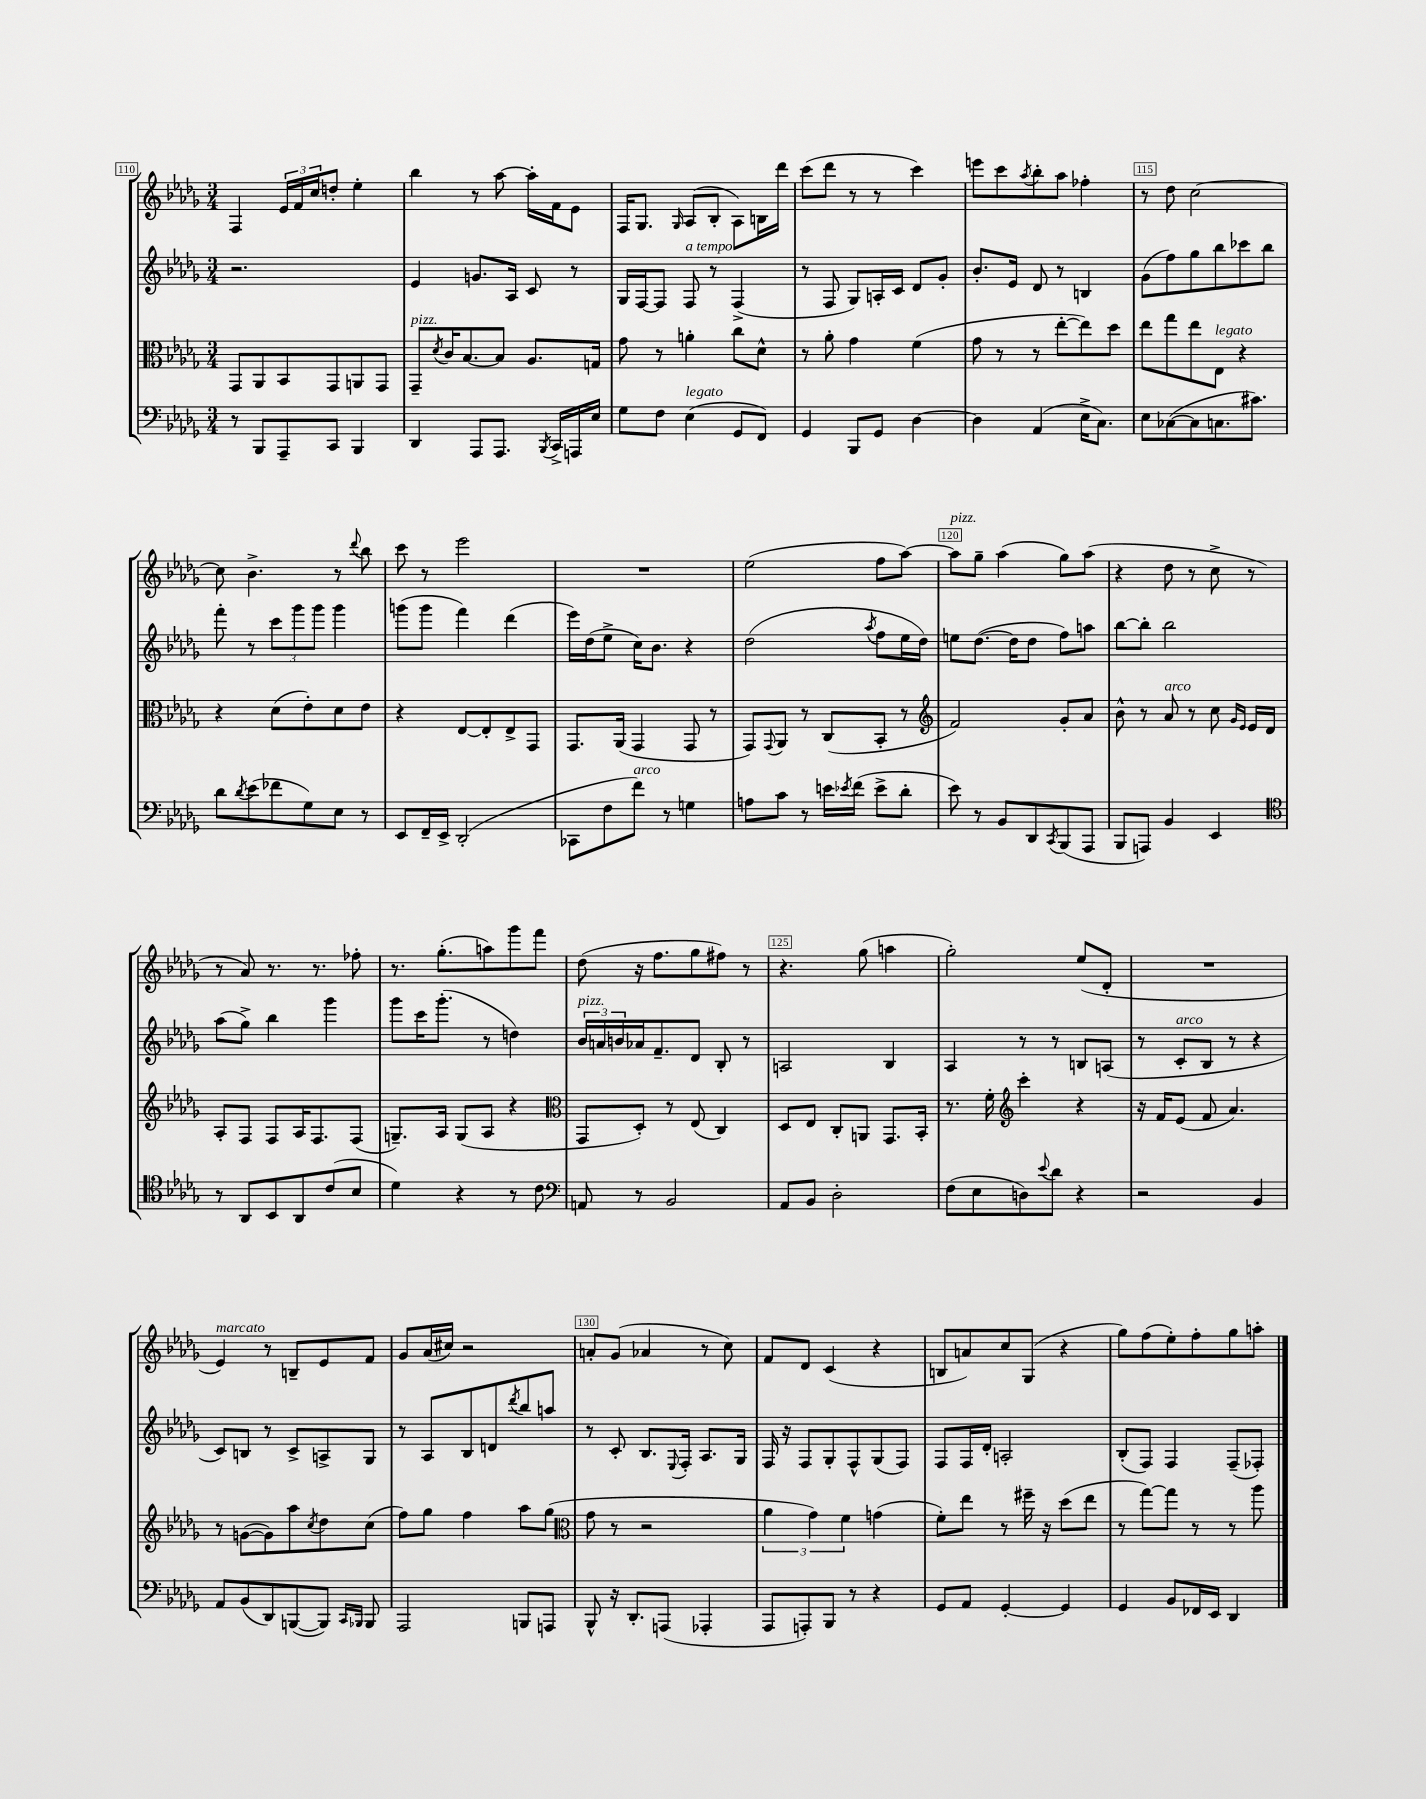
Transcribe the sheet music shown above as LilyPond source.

<<
\new StaffGroup <<
\new Staff = "s0" {
    \clef treble \key des \major \numericTimeSignature \time 3/4
    f4 \tuplet 3/2 { ees'16 f'16 c''16 } d''8-. ees''4-. |
    bes''4 r8 aes''8~ aes''16-. f'16 ees'8 |
    f16 ges8. \grace { ges16 } aes8( bes8-. aes8) b16 des'''16 |
    c'''8( des'''8 r8 r8 c'''4) |
    e'''8 c'''8 \acciaccatura { aes''8 } bes''8-. aes''8 fes''4-. |
    r8 des''8 c''2~ |
    c''8 bes'4.-> r8 \appoggiatura { des'''8 } bes''8 |
    c'''8 r8 ees'''2 |
    R2. |
    ees''2( f''8 aes''8~) |
    aes''8^\markup { \italic "pizz." } ges''8-- aes''4( ges''8) aes''8( |
    r4 des''8 r8 c''8-> r8 |
    r8 aes'8) r8. r8. fes''8-. |
    r8. ges''8.-.( a''8) ges'''8 f'''8 |
    des''8( r16 f''8. ges''8 fis''8) r8 |
    r4. ges''8( a''4 |
    ges''2-.) ees''8( des'8-. |
    R2. |
    ees'4^\markup { \italic "marcato" }) r8 b8-- ees'8 f'8 |
    ges'8 aes'16( cis''16) r2 |
    a'8-. ges'8( aes'4 r8 c''8) |
    f'8 des'8 c'4( r4 |
    b8 a'8) c''8 ges8( r4 |
    ges''8) f''8( ees''8-.) f''8-. ges''8 a''8-. \bar "|." |
}
\new Staff = "s1" {
    \clef treble \key des \major \numericTimeSignature \time 3/4
    r2. |
    ees'4 g'8. aes16 c'8 r8 |
    ges16 f16~ f8 f8^\markup { \italic "a tempo" } r8 f4->( |
    r8 f8 ges8) a16-. c'16 des'8 ges'8-. |
    bes'8.-. ees'16 des'8 r8 b4 |
    ges'8( f''8) ges''8 bes''8 ces'''8 bes''8 |
    f'''8-. r8 \tuplet 3/2 { c'''8 ges'''8 ges'''8 } ges'''4 |
    g'''8( g'''8 f'''4) des'''4( |
    ees'''16) des''16( ees''8-> c''16) bes'8. r4 |
    des''2( \acciaccatura { aes''8 } f''8 ees''16 des''16) |
    e''8 des''8.~( des''16 des''8 f''8) a''8 |
    bes''8~ bes''8-. bes''2 |
    aes''8( ges''8->) bes''4 ges'''4 |
    ges'''8 c'''16 ges'''8.-.( r8 d''4) |
    \tuplet 3/2 { bes'16^\markup { \italic "pizz." } a'16 b'16 } aes'16 f'8.-- des'8 bes8-. r8 |
    a2 bes4 |
    aes4 r8 r8 b8 a8( |
    r8 c'8-.^\markup { \italic "arco" } bes8 r8 r4 |
    c'8) b8 r8 c'8-> a8-> ges8 |
    r8 aes8 bes8 d'8 \acciaccatura { des'''8 } bes''8 a''8 |
    r8 c'8-. bes8. \appoggiatura { ees8 } f16-. aes8. ges16 |
    f16 r16 f8 ges8-. f8-^ ges8( f8) |
    f8 f16 des'16-. a2-. |
    bes8-.( f8) f4 f8--( fes8-.) \bar "|." |
}
\new Staff = "s2" {
    \clef alto \key des \major \numericTimeSignature \time 3/4
    ges,8 aes,8 bes,8 ges,8 a,8 ges,8 |
    ges,8--^\markup { \italic "pizz." } \acciaccatura { des'8 } c'16 bes8.~ bes8 aes8. g16 |
    ges'8 r8 a'4-. c''8 des'8-^ |
    r8 aes'8-. ges'4 f'4( |
    ges'8 r8 r8 ees''8~-. ees''8) des''8 |
    ees''8 ges''8 ees''8 ees8^\markup { \italic "legato" } r4 |
    r4 des'8( ees'8-.) des'8 ees'8 |
    r4 ees8~ ees8-. ees8-> ges,8 |
    ges,8. aes,16( ges,4 ges,8 r8 |
    ges,8) \appoggiatura { ges,8 } aes,8 r8 c8( bes,8-. r8 |
    \clef treble f'2) ges'8-. aes'8 |
    bes'8-^ r8 aes'8^\markup { \italic "arco" } r8 c''8 \grace { ges'16 ees'16 } ees'16 des'16 |
    aes8-. f8 f8 aes16 f8. f8( |
    g8.--) aes16 g8( aes8 r4 |
    \clef alto ges,8 des8-.) r8 ees8( c4) |
    des8 ees8 c8-. a,8 ges,8. bes,16-. |
    r8. f'16-. \clef treble c'''4-. r4 |
    r16 f'16 ees'8( f'8 aes'4.) |
    r8 g'8~( g'8) aes''8 \acciaccatura { c''8 } des''8 c''8( |
    f''8) ges''8 f''4 aes''8 ges''8( |
    \clef alto ges'8 r8 r2 |
    \tuplet 3/2 { aes'4 ges'4) f'4 } g'4( |
    f'8-.) ees''8 r8 fis''16-- r16 des''8( ees''8 |
    r8 ges''8~) ges''8 r8 r8 aes''8 \bar "|." |
}
\new Staff = "s3" {
    \clef bass \key des \major \numericTimeSignature \time 3/4
    r8 bes,,8 aes,,8-- c,8 bes,,4 |
    des,4 aes,,8 aes,,8. \acciaccatura { bes,,8 } c,16-> a,,16 ees16 |
    ges8 f8 ees4^\markup { \italic "legato" }( ges,8 f,8) |
    ges,4 bes,,8 ges,8 des4~ |
    des4 aes,4( ees16-> c8.) |
    ees8 ces8~( ces8 c8. cis'8.) |
    des'8 \acciaccatura { des'8 } ees'8( fes'8 ges8) ees8 r8 |
    ees,8 f,16-- ees,16-> des,2-.( |
    ces,8 f8 f'8^\markup { \italic "arco" }) r8 g4 |
    a8 c'8 r8 e'16 \acciaccatura { ees'8 } f'16( ees'8-> des'8-. |
    ees'8) r8 bes,8 des,8 \acciaccatura { c,8 } bes,,8( aes,,8 |
    bes,,8 a,,8) bes,4 ees,4 |
    \clef tenor r8 aes,8 bes,8 aes,8 c'8( bes8 |
    des'4) r4 r8 c'8 |
    \clef bass a,8 r8 bes,2 |
    aes,8 bes,8 des2-. |
    f8( ees8 d8) \appoggiatura { ees'8 } des'8 r4 |
    r2 bes,4 |
    aes,8 bes,8( des,8) b,,8~( b,,8) \grace { c,16 bes,,16 } bes,,8 |
    aes,,2 b,,8 a,,8 |
    bes,,8-^ r16 des,8.-. a,,8( aes,,4-. |
    aes,,8 a,,8-.) bes,,8 r8 r4 |
    ges,8 aes,8 ges,4~-. ges,4 |
    ges,4 bes,8 fes,16 ees,16 des,4 \bar "|." |
}
>>
>>
\layout { \context { \Score currentBarNumber = #110 \override BarNumber.break-visibility = ##(#f #t #t) barNumberVisibility = #(every-nth-bar-number-visible 5) \override BarNumber.stencil = #(make-stencil-boxer 0.1 0.3 ly:text-interface::print) } }
